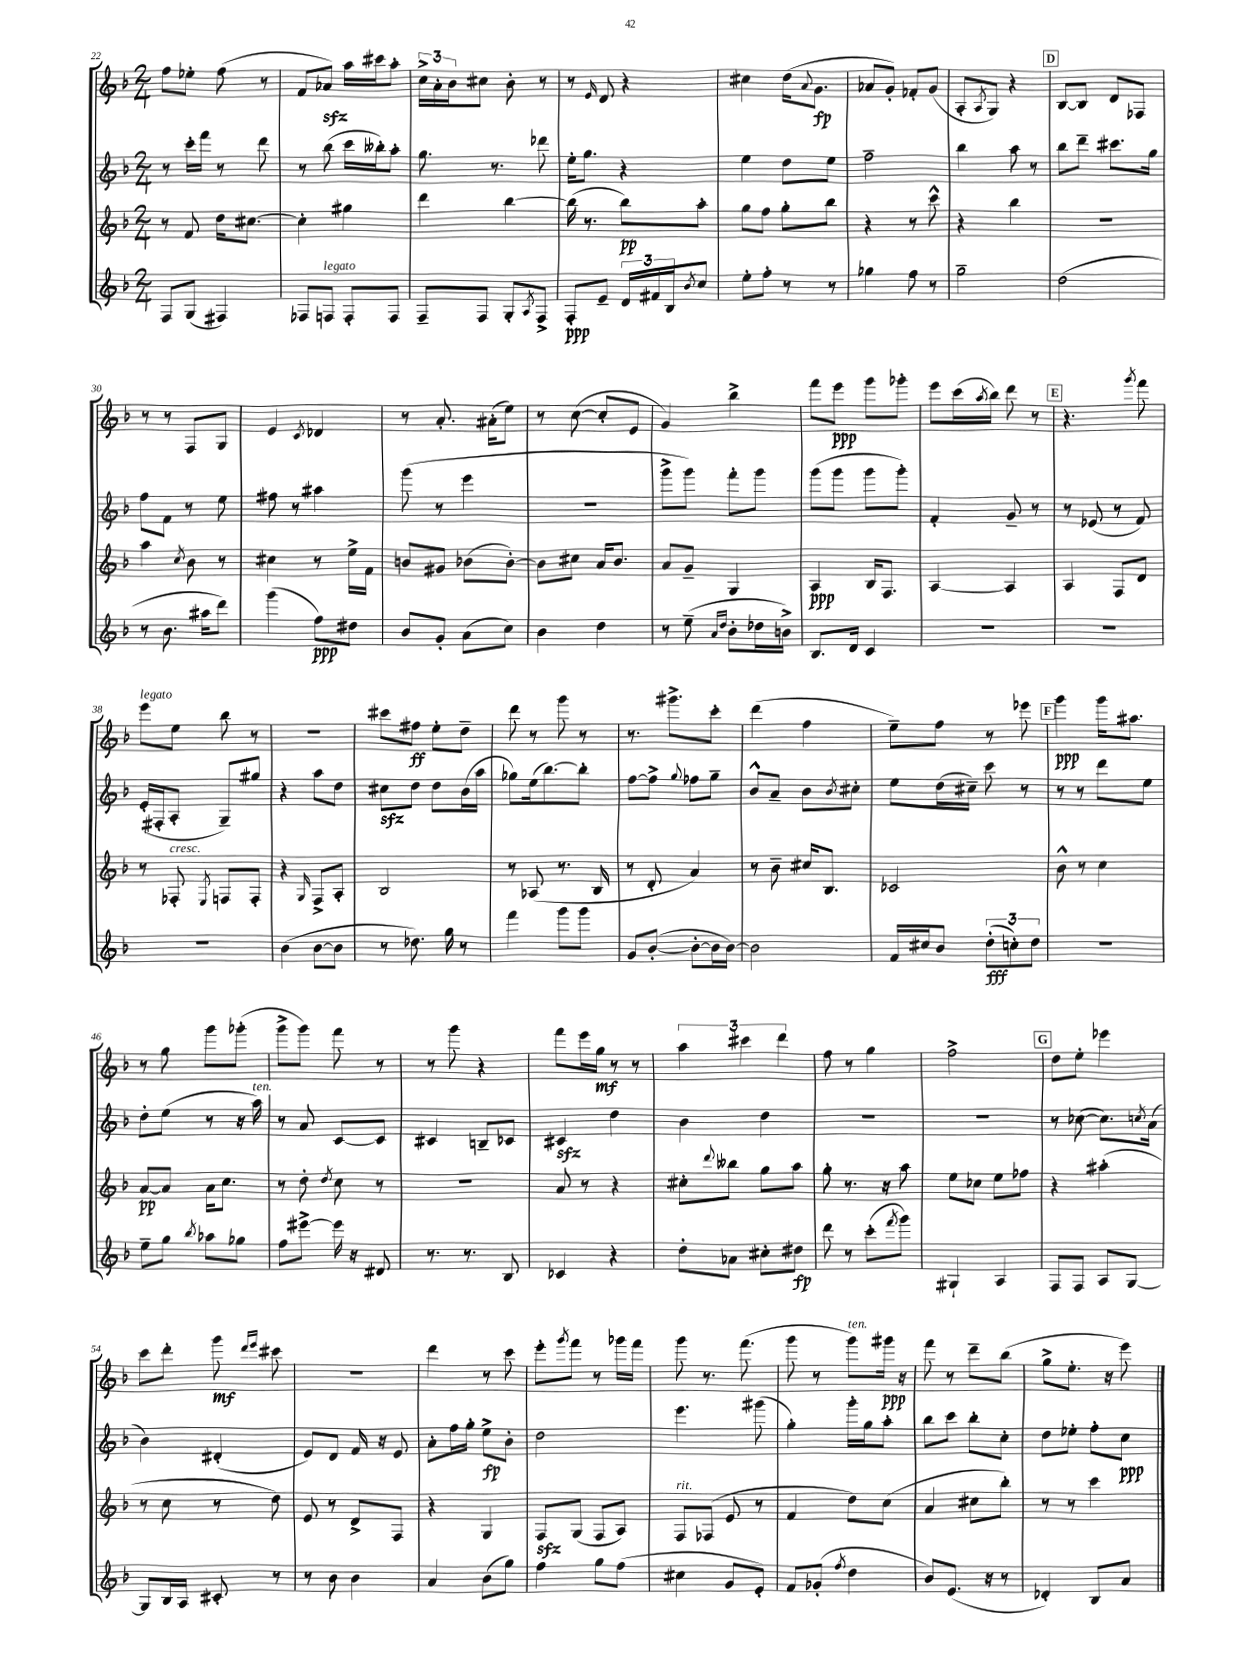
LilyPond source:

<<
\new StaffGroup <<
\new Staff = "s0" {
    \clef treble \key f \major \numericTimeSignature \time 2/4
    f''8 ees''8-. f''8( r8 |
    f'8 aes'8\sfz) a''16 cis'''16 a''8-. |
    \tuplet 3/2 { c''16-> a'16-. bes'16 } cis''8 bes'8-. r8 |
    r8 \grace { e'16 } d'8 r4 |
    cis''4 d''16( \appoggiatura { a'8 } g'8.\fp |
    aes'8 g'8-.) fes'8-. g'8( |
    a8-. \acciaccatura { a8 } g8) r4 |
    \mark \markup { \box "D" } bes8~ bes8 d'8 fes8 |
    r8 r8 f8 g8 |
    e'4 \acciaccatura { c'8 } des'4 |
    r8 a'8.-. ais'16-.( e''8) |
    r8 c''8~( c''8-. e'8 |
    g'4) bes''4-> |
    f'''8 e'''8\ppp g'''8 ges'''8-. |
    e'''8 c'''16( \acciaccatura { a''8 } bes''16) d'''8 r8 |
    \mark \markup { \box "E" } r4. \acciaccatura { g'''8 } f'''8 |
    e'''8^\markup { \italic "legato" } e''8 bes''8 r8 |
    R2 |
    cis'''8 fis''8\ff e''8-. d''8-- |
    d'''8 r8 g'''8 r8 |
    r8. gis'''8.-> c'''8-. |
    d'''4( f''4 |
    e''8--) f''8 r8 ees'''8 |
    \mark \markup { \box "F" } g'''4\ppp g'''16 ais''8. |
    r8 g''8 g'''8 ges'''8-.( |
    g'''8-> g'''8) f'''8 r8 |
    r8 g'''8 r4 |
    f'''8 e'''16 g''16\mf r8 r8 |
    \tuplet 3/2 { a''4 cis'''4 d'''4 } |
    f''8 r8 g''4 |
    f''2-> |
    \mark \markup { \box "G" } d''8 e''8-. ees'''4 |
    c'''8 d'''8-. g'''8\mf \grace { d'''16 e'''16 } cis'''8 |
    R2 |
    d'''4 r8 c'''8 |
    e'''8-. \acciaccatura { g'''8 } f'''8 r8 ges'''16 f'''16 |
    g'''8 r8. f'''8.( |
    g'''8 r8 g'''8^\markup { \italic "ten." }) gis'''16\ppp r16 |
    f'''8 r8 d'''8-- bes''8( |
    g''8-> e''8.-. r16 e'''8) \bar "|." |
}
\new Staff = "s1" {
    \clef treble \key f \major \numericTimeSignature \time 2/4
    r8 c'''16-. f'''16 r8 d'''8 |
    r8 bes''8( c'''16 beses''16-.) a''8-. |
    g''8. r8. des'''8 |
    e''16-. g''8. r4 |
    e''4 d''8 e''8 |
    f''2-- |
    bes''4 a''8 r8 |
    \mark \markup { \box "D" } bes''8 d'''8-- cis'''8. g''16 |
    f''8 f'8 r8 e''8 |
    fis''8 r8 ais''4 |
    g'''8( r8 e'''4 |
    R2 |
    g'''8-> g'''8) f'''8-. g'''8 |
    g'''8( g'''8 g'''8 g'''8-.) |
    f'4-. g'8-- r8 |
    \mark \markup { \box "E" } r8 ees'8( r8 f'8) |
    e'16-.( fis16-. a8-. g8--) gis''8 |
    r4 a''8 d''8 |
    cis''8\sfz d''8 d''8 bes'16( a''16 |
    ges''8) e''16( bes''8.~) bes''8-. |
    f''8~ f''8-> \appoggiatura { g''8 } fes''8 g''8-- |
    bes'8-^ a'8-- bes'8 \acciaccatura { bes'8 } cis''8-. |
    e''8 d''16( cis''16--) c'''8 r8 |
    \mark \markup { \box "F" } r8 r8 d'''8 e''8 |
    d''8-. e''8( r8 r16 a''16^\markup { \italic "ten." }) |
    r8 a'8 c'8~ c'8 |
    cis'4 b8-- ces'8 |
    cis'4\sfz d''4 |
    bes'4 d''4 |
    R2 |
    R2 |
    \mark \markup { \box "G" } r8 ces''8~( ces''8.) \acciaccatura { c''8 } a'16( |
    bes'4) dis'4-.( |
    e'8) d'8 f'16 r16 e'8 |
    a'8-. f''16 g''16-. e''8->\fp bes'8-. |
    d''2 |
    e'''4. gis'''8( |
    g''4-.) g'''16-. g''16 a''8-. |
    bes''8 c'''8 bes''8-. c''8-. |
    d''8 ees''8-. f''8-. c''8\ppp \bar "|." |
}
\new Staff = "s2" {
    \clef treble \key f \major \numericTimeSignature \time 2/4
    r8 f'8 d''16 cis''8.~ |
    cis''4-. gis''4 |
    d'''4 bes''4~ |
    bes''16( r8. bes''8\pp) a''8-. |
    g''8 f''8 g''8-. bes''8 |
    r4 r8 c'''8-^ |
    r4 bes''4 |
    \mark \markup { \box "D" } r2 |
    a''4 \acciaccatura { c''8 } bes'8 r8 |
    cis''4 r8 e''16-> f'16 |
    b'8 gis'8 bes'8( bes'8~-.) |
    bes'8 cis''8 a'16 bes'8. |
    a'8 g'8-- g4 |
    a4\ppp bes16 f8. |
    a4~ a4 |
    \mark \markup { \box "E" } a4 f8 d'8 |
    r8 fes8-.^\markup { \italic "cresc." } \acciaccatura { e8 } f8 f8-. |
    r4 \grace { g16 } f8-> a8-. |
    bes2 |
    r8 aes8( r8. bes16 |
    r8 d'8-. a'4) |
    r8 bes'8-- cis''16 bes8. |
    ces'2 |
    \mark \markup { \box "F" } bes'8-^ r8 c''4 |
    a'8~\pp a'8 a'16 c''8. |
    r8 d''8-. \acciaccatura { d''8 } c''8 r8 |
    R2 |
    a'8 r8 r4 |
    cis''8-. \appoggiatura { d'''8 } beses''8 g''8 a''8 |
    g''8-. r8. r16 a''8 |
    e''8 ces''8 e''8 fes''8 |
    \mark \markup { \box "G" } r4 ais''4-.( |
    r8 c''8 r8 d''8) |
    e'8 r8 d'8-> f8 |
    r4 g4 |
    f8\sfz g8( f8 a8) |
    f8^\markup { \italic "rit." } fes8( e'8 r8 |
    f'4 d''8) c''8( |
    a'4 cis''8 bes''8-.) |
    r8 r8 c'''4 \bar "|." |
}
\new Staff = "s3" {
    \clef treble \key f \major \numericTimeSignature \time 2/4
    f8 g8( fis4) |
    fes8 f8^\markup { \italic "legato" } f8-. f8 |
    f8-- f8 g8-. \acciaccatura { a8 } f8-> |
    f8-.\ppp e'8-- \tuplet 3/2 { d'16 fis'16 bes16 } \acciaccatura { bes'8 } c''8 |
    e''8-. f''8-. r8 r8 |
    ges''4 f''8 r8 |
    g''2-- |
    \mark \markup { \box "D" } d''2( |
    r8 bes'8. ais''16 d'''8) |
    g'''4( f''8\ppp) dis''8 |
    bes'8 g'8-. a'8( c''8) |
    bes'4 d''4 |
    r8 e''8--( \grace { a'16 d''16 } bes'8-. des''16 b'16->) |
    bes8. d'16 c'4 |
    R2 |
    \mark \markup { \box "E" } R2 |
    R2 |
    bes'4( bes'8~ bes'8 |
    r8 des''8.) g''16 r8 |
    f'''4 g'''8 g'''8 |
    g'8 bes'8~-.( bes'8~-. bes'16 bes'16~) |
    bes'2 |
    f'16 cis''16 bes'8 \tuplet 3/2 { d''8-.\fff( c''8-.) d''8 } |
    \mark \markup { \box "F" } R2 |
    e''8-- g''8 \acciaccatura { bes''8 } aes''8 ges''8 |
    f''8 eis'''8~-> eis'''16 r16 dis'8 |
    r8. r8. bes8 |
    ces'4 r4 |
    d''8-. aes'8 cis''8-. dis''8\fp |
    d'''8 r8 c'''8-.( \acciaccatura { f'''8 } g'''8) |
    gis4-! a4 |
    \mark \markup { \box "G" } f8 f8 a8 g8~ |
    g8 bes16 a16 cis'8-. r8 |
    r8 bes'8 bes'4 |
    a'4 bes'8( g''8) |
    f''4 g''8 f''8( |
    cis''4 g'8 e'8-.) |
    f'8 ges'8-.( \acciaccatura { f''8 } d''4 |
    bes'8) e'8.( r16 r8 |
    des'4-.) bes8 a'8 \bar "|." |
}
>>
>>
\layout { \context { \Score currentBarNumber = #22 } }
